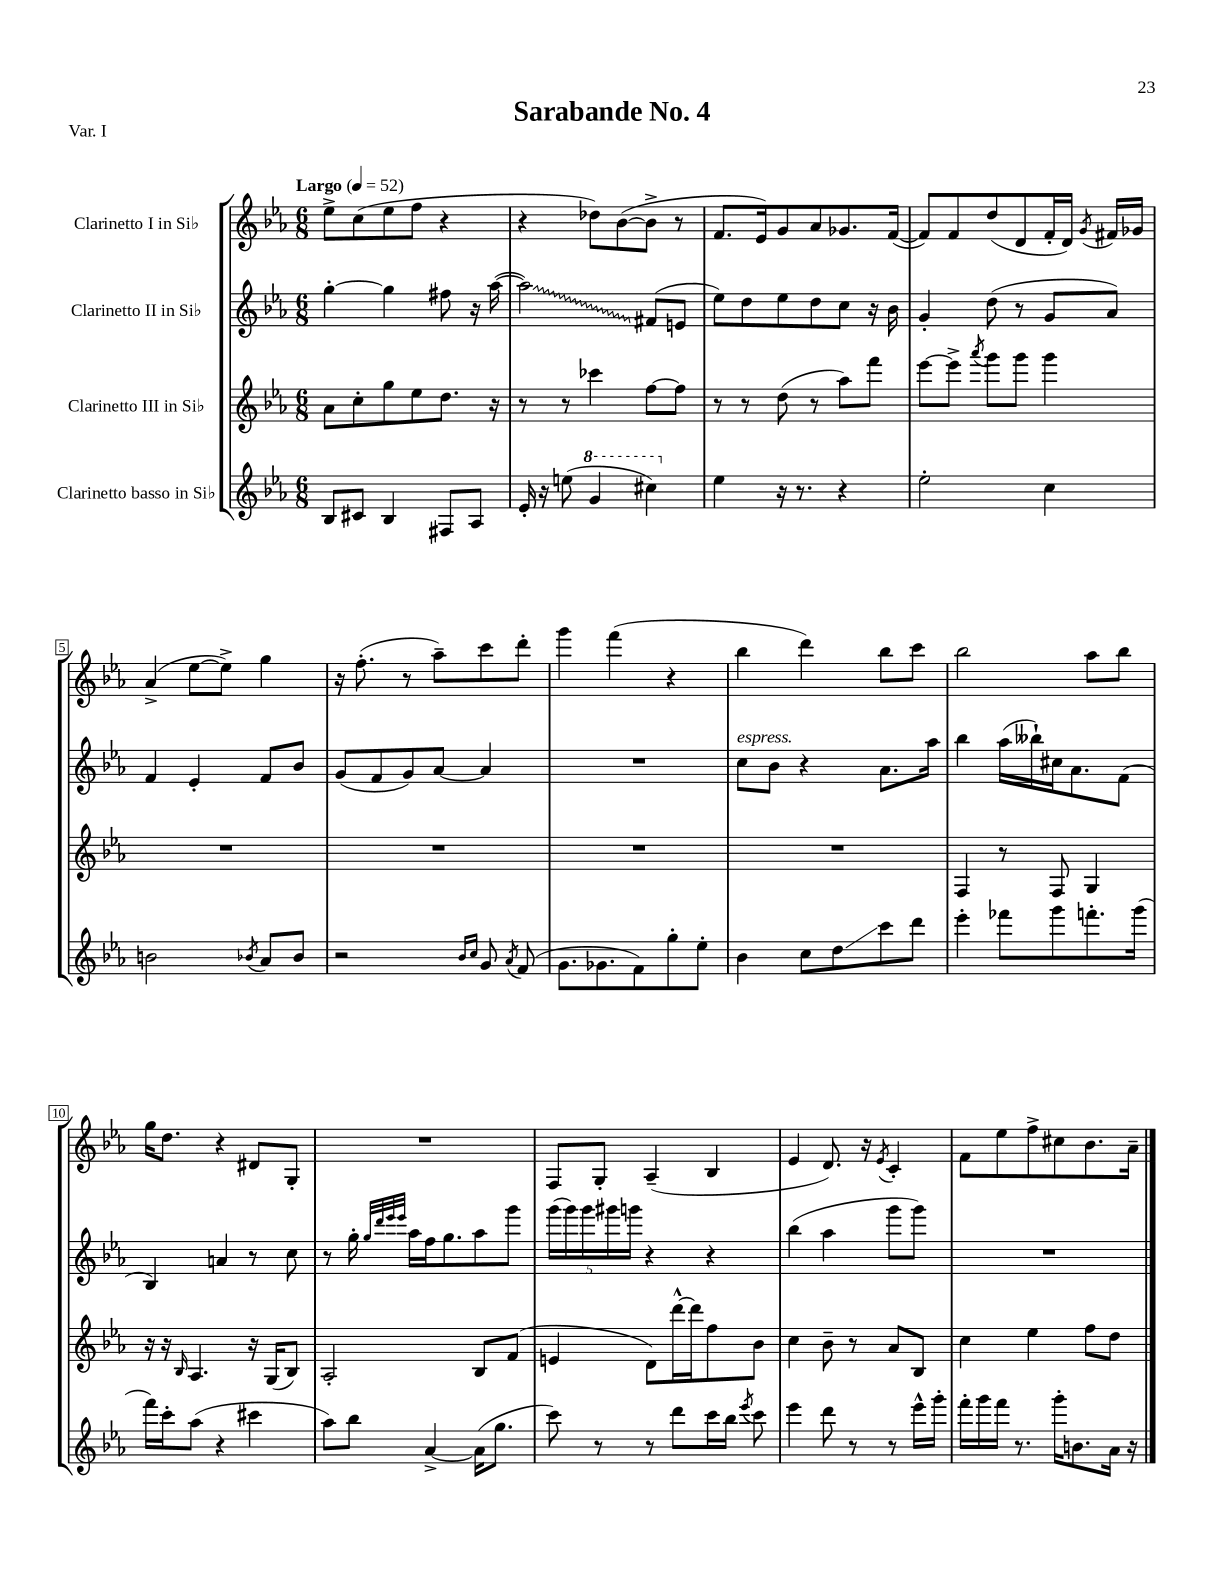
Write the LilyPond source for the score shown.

\header { title = "Sarabande No. 4" piece = "Var. I" }
<<
\new StaffGroup <<
\new Staff = "s0" \with { instrumentName = "Clarinetto I in Sib" } {
    \clef treble \key ees \major \numericTimeSignature \time 6/8 \tempo "Largo" 4 = 52
    \autoBeamOff ees''8[-> c''8( ees''8 f''8] r4 |
    r4 des''8[) bes'8~( bes'8]-> r8 |
    f'8.[ ees'16) g'8 aes'8 ges'8. f'16]~( |
    f'8[) f'8 d''8( d'8 f'16-. d'16]) \acciaccatura { g'8 } fis'16[ ges'16] |
    aes'4->( ees''8[~ ees''8]->) g''4 |
    r16 f''8.-.( r8 aes''8[--) c'''8 d'''8]-. |
    g'''4 f'''4( r4 |
    bes''4 d'''4) bes''8[ c'''8] |
    bes''2 aes''8[ bes''8] |
    g''16[ d''8.] r4 dis'8[ g8]-. |
    R2. |
    f8[ g8]-. aes4--( bes4 |
    ees'4 d'8.) r16 \acciaccatura { ees'8 } c'4-. |
    f'8[ ees''8 f''8-> cis''8 bes'8. aes'16]-- \bar "|." |
}
\new Staff = "s1" \with { instrumentName = "Clarinetto II in Sib" } {
    \clef treble \key ees \major \numericTimeSignature \time 6/8
    \autoBeamOff g''4~-. g''4 fis''8 r16 aes''16~( |
    \once \override Glissando.style = #'zigzag aes''2\glissando) fis'8[( e'8] |
    ees''8[) d''8 ees''8 d''8 c''8] r16 bes'16 |
    g'4-. d''8( r8 g'8[ aes'8]) |
    f'4 ees'4-. f'8[ bes'8] |
    g'8[( f'8 g'8) aes'8]~ aes'4 |
    R2. |
    c''8[^\markup { \italic "espress." } bes'8] r4 aes'8.[ aes''16] |
    bes''4 aes''16[( beses''16-!) cis''16 aes'8. f'8]( |
    bes4) a'4 r8 c''8 |
    r8 g''16-. \grace { g''32[ d'''32 ees'''32 ees'''32] } aes''16[ f''16 g''8. aes''8 g'''8] |
    \tuplet 5/4 { g'''16[( g'''16) g'''16 gis'''16 g'''16] } r4 r4 |
    bes''4( aes''4 g'''8[ g'''8]) |
    R2. \bar "|." |
}
\new Staff = "s2" \with { instrumentName = "Clarinetto III in Sib" } {
    \clef treble \key ees \major \numericTimeSignature \time 6/8
    \autoBeamOff aes'8[ c''8-. g''8 ees''8 d''8.] r16 |
    r8 r8 ces'''4 f''8[~ f''8] |
    r8 r8 d''8( r8 aes''8[) f'''8] |
    ees'''8[~ ees'''8]-> \acciaccatura { aes'''8 } g'''8[ g'''8] g'''4 |
    R2. |
    R2. |
    R2. |
    R2. |
    f4 r8 f8 g4 |
    r16 r16 \grace { bes16 } aes4. r16 g16[( bes8]) |
    aes2-. bes8[ f'8]( |
    e'4 d'8[) d'''16~-^ d'''16 f''8 bes'8] |
    c''4 bes'8-- r8 aes'8[ bes8] |
    c''4 ees''4 f''8[ d''8] \bar "|." |
}
\new Staff = "s3" \with { instrumentName = "Clarinetto basso in Sib" } {
    \clef treble \key ees \major \numericTimeSignature \time 6/8
    \autoBeamOff bes8[ cis'8] bes4 fis8[ aes8] |
    ees'16-. r16 e''8( \ottava #1 g''4 cis'''4) \ottava #0 |
    ees''4 r16 r8. r4 |
    ees''2-. c''4 |
    b'2 \acciaccatura { bes'8 } aes'8[ bes'8] |
    r2 \grace { bes'16[ c''16] } g'8 \acciaccatura { aes'8 } f'8( |
    g'8.[ ges'8. f'8) g''8-. ees''8]-. |
    bes'4 c''8[ d''8\glissando c'''8 d'''8] |
    ees'''4-. fes'''8[ g'''8 f'''8.-. g'''16]( |
    f'''16[) c'''16-. aes''8]( r4 cis'''4 |
    aes''8[) bes''8] aes'4~-> aes'16[( g''8.] |
    c'''8) r8 r8 d'''8[ c'''16 bes''16] \acciaccatura { ees'''8 } c'''8 |
    ees'''4 d'''8 r8 r8 ees'''16[-^ g'''16]-. |
    f'''16[-. g'''16 f'''16] r8. g'''16[-. b'8. aes'16] r16 \bar "|." |
}
>>
>>
\layout { \context { \Score \override BarNumber.stencil = #(make-stencil-boxer 0.1 0.3 ly:text-interface::print) } }
